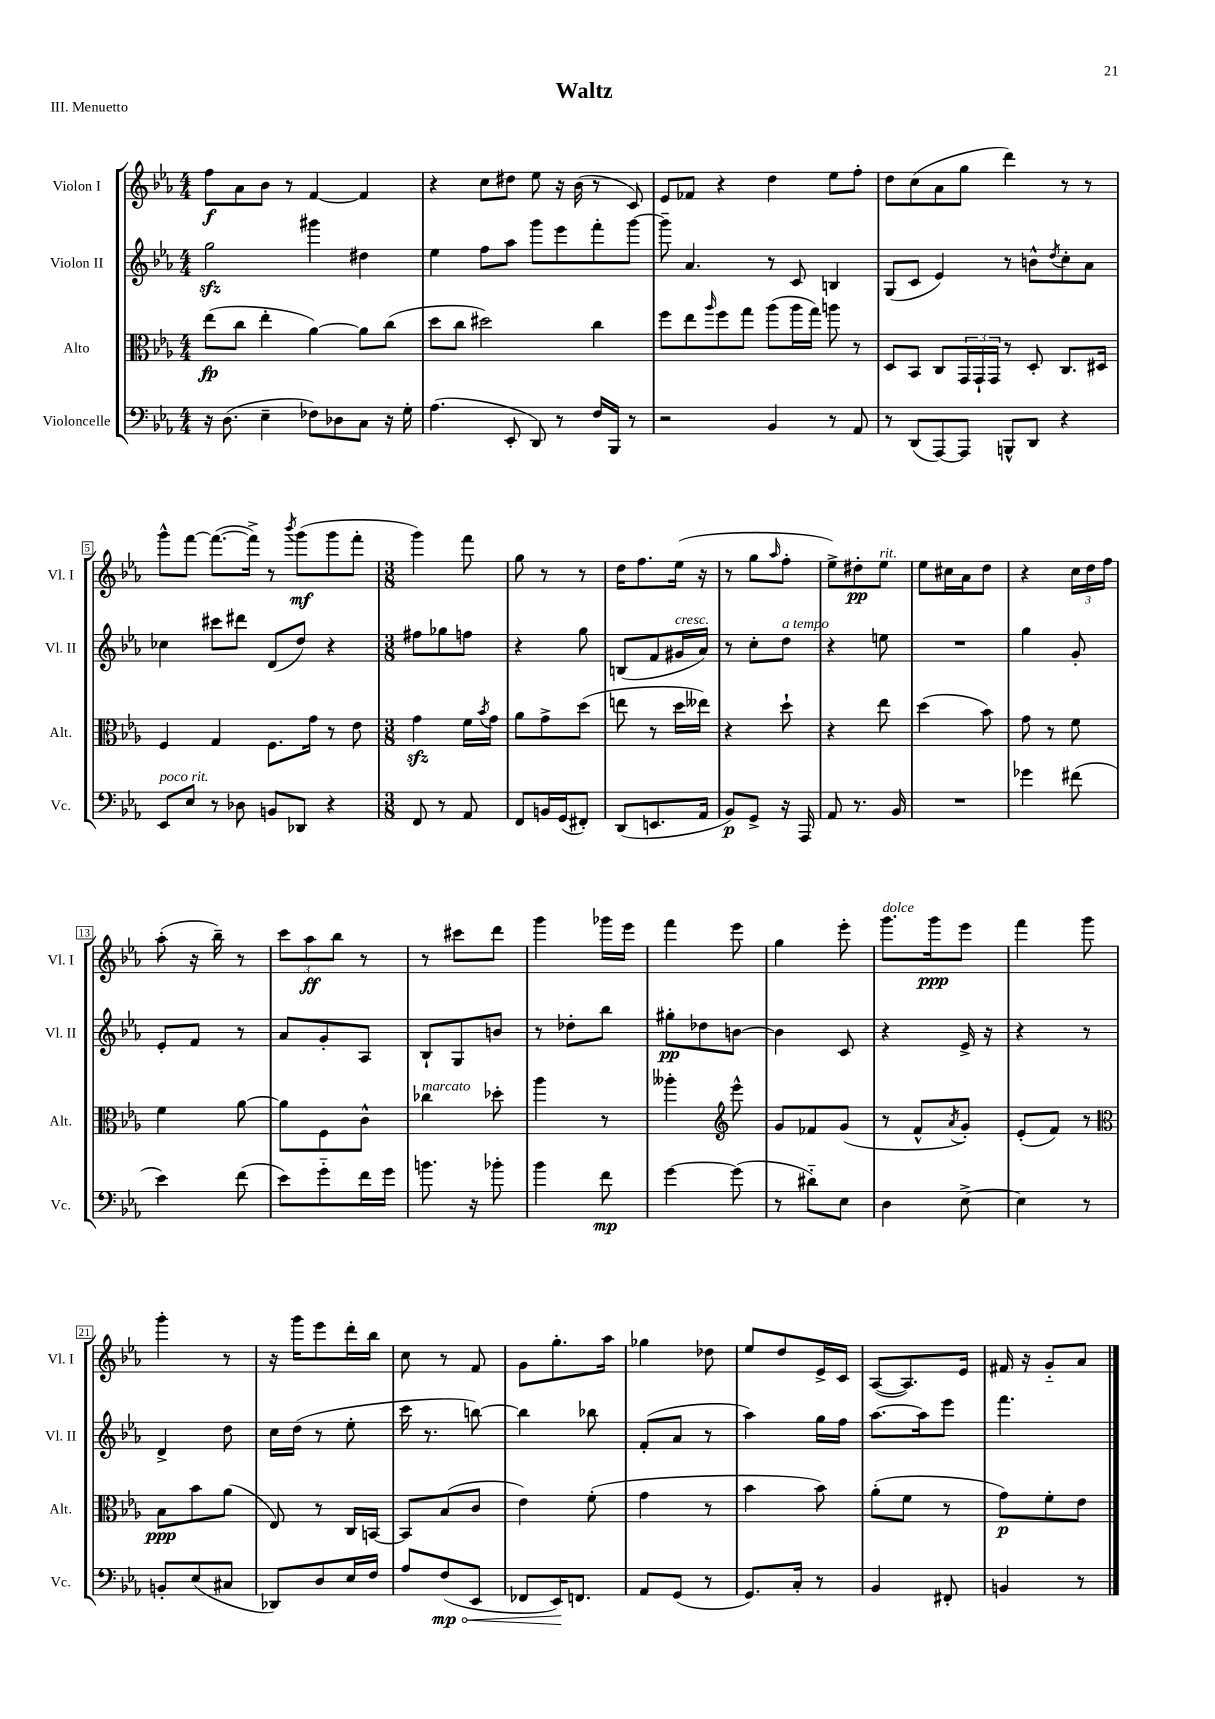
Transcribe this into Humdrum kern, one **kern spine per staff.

**kern	**kern	**kern	**kern
*staff4	*staff3	*staff2	*staff1
*clefF4	*clefC3	*clefG2	*clefG2
*k[b-e-a-]	*k[b-e-a-]	*k[b-e-a-]	*k[b-e-a-]
*M4/4	*M4/4	*M4/4	*M4/4
16r	(8ee-	2gg	8ff
(8.D	.	.	.
.	8cc	.	8a-
4E-~	4ee-'	.	8b-
.	.	.	8r
8F-)	[4a-)	4ggg#	[4f
8D-	.	.	.
8C	8a-]	4dd#	4f]
16r	(8cc	.	.
16G'	.	.	.
=	=	=	=
(4.A-	8dd	4ee-	4r
.	8cc	.	.
.	2dd#)	8ff	8cc
8EE-'	.	8aa-	8dd#
8DD)	.	8ggg	8ee-
8r	.	8eee-	16r
.	.	.	(16b-
16F	4cc	8fff'	8r
16BBB-	.	.	.
8r	.	[8ggg	8c)
=	=	=	=
2r	8ff	8ggg~]	8e-
.	8ee-	4.a-	8f-
.	16qqaa-	.	.
.	8ff	.	4r
.	8gg	.	.
4BB-	(8aa-	8r	4dd
.	16aa-	8c	.
.	16gg)	.	.
8r	8aa	4B	8ee-
8AA-	8r	.	8ff'
=	=	=	=
8r	8D	(8G	8dd
(8DD	8BB-	8c	(8cc
[8AAA-)	8C	4e-)	8a-
8AAA-]	24GG	.	8gg
.	24GG`	.	.
.	24GG	.	.
8BBB^^	8r	8r	4ddd)
8DD	8D'	8b^^	.
.	.	8qdd	.
4r	8.C	8cc'	8r
.	.	8a-	8r
.	16D#	.	.
=	=	=	=
8EE-	4F	4cc-	8ggg^^
8E-	.	.	[8fff
8r	4G	8ccc#	(8.fff_
8D-	.	8ddd#	.
.	.	.	16fff^])
8BB	8.F	(8d	8r
.	.	.	8qbbb-
8DD-	.	8dd)	(8ggg
.	16g	.	.
4r	8r	4r	8ggg
.	8e-	.	8fff'
=	=	=	=
*M3/8	*M3/8	*M3/8	*M3/8
8FF	4g	8ff#	4ggg)
8r	.	8gg-	.
8AA-	16f	8ff	8fff
.	8qb-	.	.
.	16g	.	.
=	=	=	=
8FF	8a-	4r	8gg
16BB	8g^	.	8r
(16GG	.	.	.
8FF#')	(8dd	8gg	8r
=	=	=	=
(8DD	8ee	(8B	16dd
.	.	.	8.ff
8.EE	8r	8f	.
.	16dd	16g#	(16ee-
16AA-	16ee--)	16a-)	16r
=	=	=	=
8BB-)	4r	8r	8r
8GG^	.	8cc'	8gg
.	.	.	16qqaa-
16r	8dd`	8dd	8ff'
16AAA-	.	.	.
=	=	=	=
8AA-	4r	4r	8ee-^)
8.r	.	.	8dd#'
.	8ee-	8ee	8ee-
16BB-	.	.	.
=	=	=	=
4.r	(4dd	4.r	8ee-
.	.	.	16cc#
.	.	.	16a-
.	8b-)	.	8dd
=	=	=	=
4g-	8g	4gg	4r
.	8r	.	.
(8f#	8f	8g'	24cc
.	.	.	24dd
.	.	.	24ff
=	=	=	=
4e-)	4f	8e-'	(8aa-'
.	.	8f	16r
.	.	.	16bb-~)
(8f	[8a-	8r	8r
=	=	=	=
8e-)	8a-]	8a-	12ccc
.	.	.	12aa-
8g'~	8F	8g'	.
.	.	.	12bb-
16f	8c^^	8A-	8r
16g	.	.	.
=	=	=	=
8.b	4cc-	8B-`	8r
.	.	8G	8ccc#
16r	.	.	.
8b-'	8dd-'	8b	8ddd
=	=	=	=
4b-	4aa-	8r	4ggg
.	.	8dd-'	.
8f	8r	8bb-	16ggg-
.	.	.	16eee-
=	=	=	=
[4g	4aa--'	8gg#'	4fff
.	.	8dd-	.
*	*clefG2	*	*
(8g]	8eee-^^	[8b	8eee-
=	=	=	=
8r	8g	4b]	4gg
8d#'~)	8f-	.	.
8E-	(8g	8c	8eee-'
=	=	=	=
4D	8r	4r	8.ggg
.	8f^^	.	.
.	.	.	16ggg
.	8qa-	.	.
[8E-^	8g')	16e-^	8eee-
.	.	16r	.
=	=	=	=
4E-]	(8e-'	4r	4fff
.	8f)	.	.
8r	8r	8r	8ggg
=	=	=	=
*	*clefC3	*	*
8BB'	8B-	4d^	4ggg'
(8E-	8b-	.	.
8C#	(8a-	8dd	8r
=	=	=	=
8DD-)	8E-)	16cc	16r
.	.	(16dd	16ggg
8D	8r	8r	8eee-
16E-	16C	8ee-'	16ddd'
16F	[16BB	.	16bb-
=	=	=	=
8A-	8BB]	16ccc	8cc
.	.	8.r	.
(8F	(8B-	.	8r
8EE-	8c	[8bb)	8f
=	=	=	=
8FF-	4e-)	4bb]	8g
16EE-)	.	.	8.gg'
8.FF	.	.	.
.	(8f'	8bb-	.
.	.	.	16aa-
=	=	=	=
8AA-	4g	(8f'	4gg-
(8GG	.	8a-	.
8r	8r	8r	8dd-
=	=	=	=
8.GG)	4b-	4aa-)	8ee-
.	.	.	8dd
16C'	.	.	.
8r	8b-)	16gg	16e-^
.	.	16ff	16c
=	=	=	=
4BB-	(8a-'	[8.aa-	([8A-
.	8f	.	8.A-])
.	.	16aa-]	.
8FF#'	8r	8eee-	.
.	.	.	16e-
=	=	=	=
4BB	8g)	4.fff	16f#
.	.	.	16r
.	8f'	.	8g'~
8r	8e-	.	8a-
==	==	==	==
*-	*-	*-	*-
